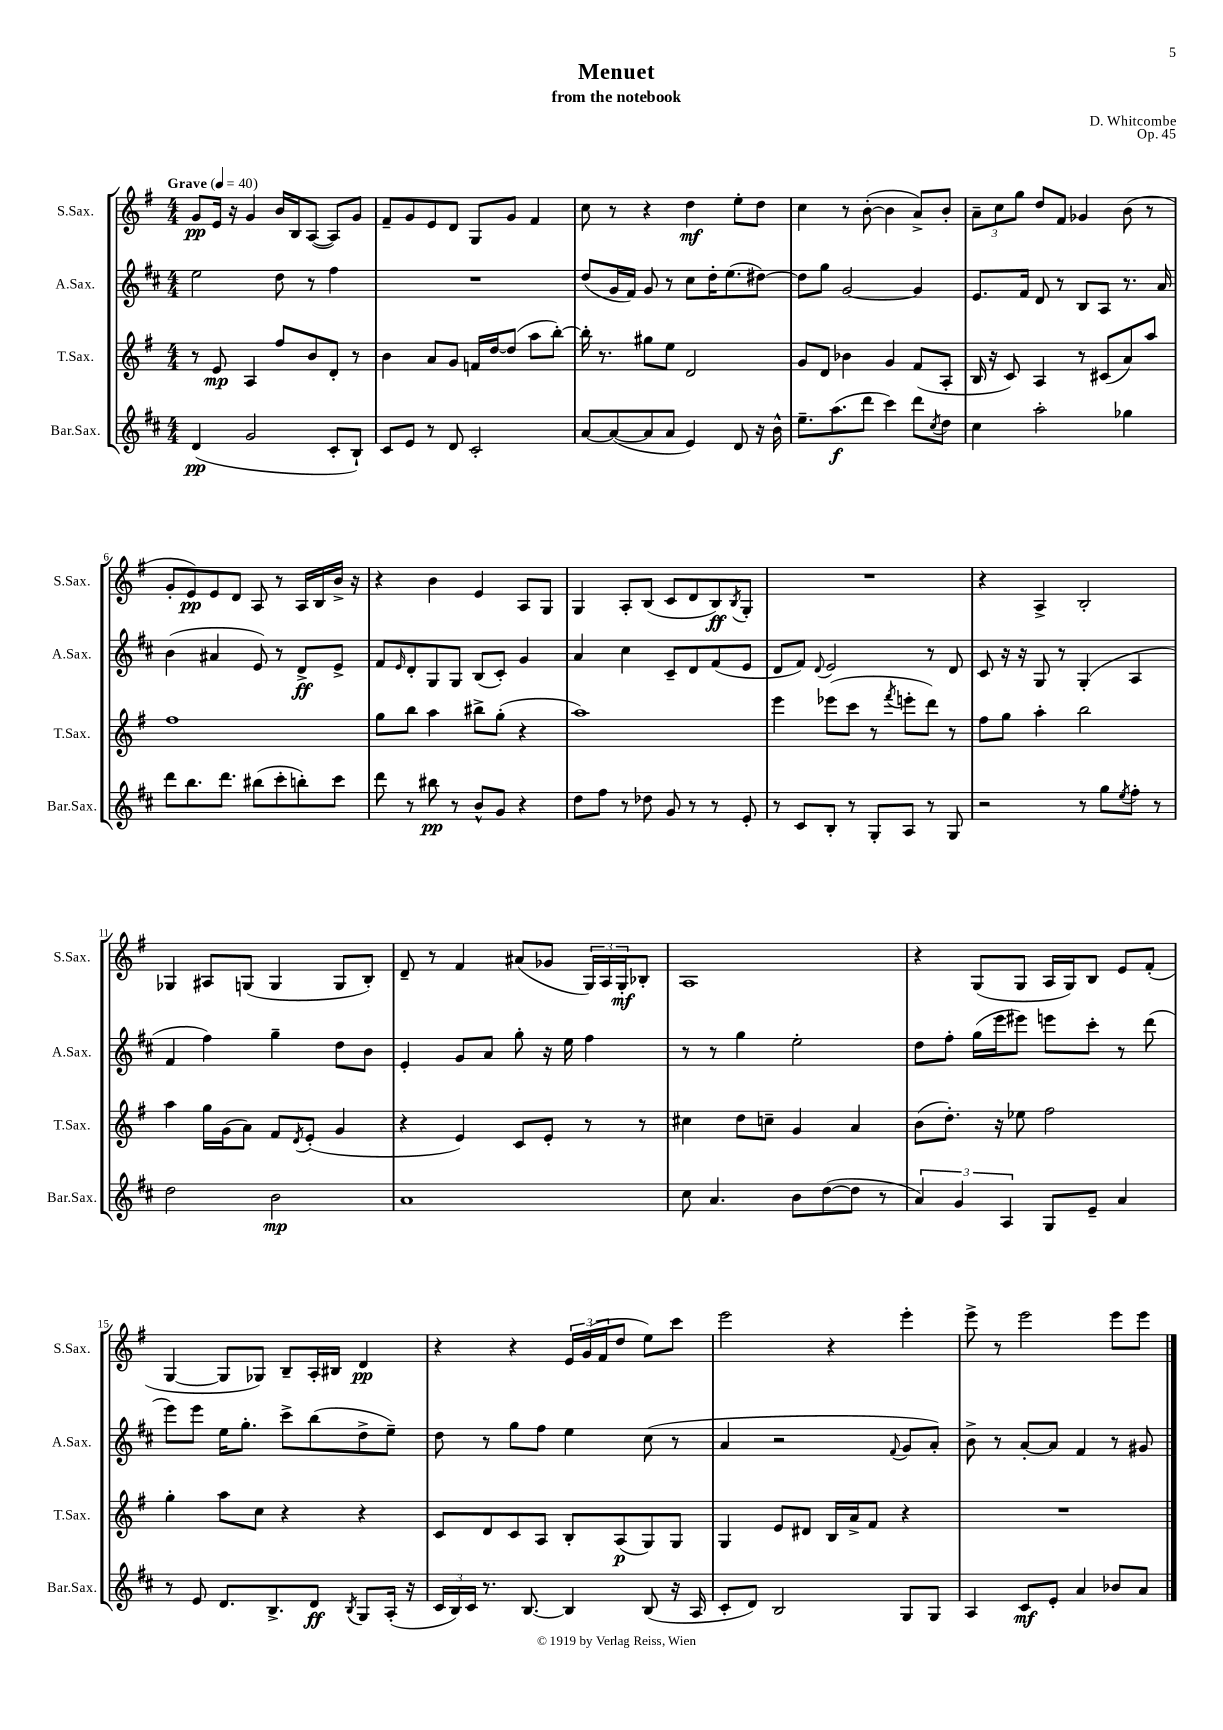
\header { title = "Menuet" composer = "D. Whitcombe" subtitle = "from the notebook" opus = "Op. 45" }
<<
\new StaffGroup <<
\new Staff = "s0" \with { instrumentName = "S.Sax." shortInstrumentName = "S.Sax." } {
    \clef treble \key g \major \numericTimeSignature \time 4/4 \tempo "Grave" 4 = 40
    g'8\pp e'16 r16 g'4 b'16 b16 a8~( a8) g'8 |
    fis'8-- g'8 e'8 d'8 g8 g'8 fis'4 |
    c''8 r8 r4 d''4\mf e''8-. d''8 |
    c''4 r8 b'8~-.( b'4 a'8->) b'8-. |
    \tuplet 3/2 { a'8-- c''8 g''8 } d''8 fis'8 ges'4 b'8( r8 |
    g'8-. e'8\pp) e'8 d'8 a8 r8 a16 b16 b'16-> r16 |
    r4 b'4 e'4 a8 g8 |
    g4 a8-. b8( c'8 d'8 b8\ff) \acciaccatura { b8 } g8-. |
    R1 |
    r4 a4-> b2-. |
    ges4 ais8 g8( g4 g8 b8-.) |
    d'8-- r8 fis'4 ais'8( ges'8 \tuplet 3/2 { g16) a16 g16-.\mf } bes8-. |
    a1 |
    r4 g8( g8 a16 g16) b8 e'8 fis'8-.( |
    g4~ g8 ges8) b8-- a16-. bis16 d'4\pp |
    r4 r4 \tuplet 3/2 { e'16 g'16( fis'16 } d''8 e''8) c'''8 |
    e'''2 r4 e'''4-. |
    e'''8-> r8 e'''2 e'''8 e'''8 \bar "|." |
}
\new Staff = "s1" \with { instrumentName = "A.Sax." shortInstrumentName = "A.Sax." } {
    \clef treble \key d \major \numericTimeSignature \time 4/4
    e''2 d''8 r8 fis''4 |
    R1 |
    d''8( g'16 fis'16) g'8 r8 cis''8 d''16-. e''8.( dis''8~) |
    dis''8 g''8 g'2~ g'4 |
    e'8. fis'16 d'8 r8 b8 a8 r8. a'16 |
    b'4( ais'4 e'8) r8 d'8->\ff e'8-> |
    fis'8 \grace { e'16 } d'8-. g8 g8 b8( cis'8-.) g'4 |
    a'4 cis''4 cis'8-- d'8 fis'8( e'8 |
    d'8 fis'8) \appoggiatura { d'8 } e'2 r8 d'8 |
    cis'8 r16 r16 g8 r8 g4-.( a4 |
    fis'4 fis''4) g''4-- d''8 b'8 |
    e'4-. g'8 a'8 g''8-. r16 e''16 fis''4 |
    r8 r8 g''4 e''2-. |
    d''8 fis''8-. g''16( e'''16 eis'''8) e'''8 cis'''8-. r8 d'''8( |
    e'''8) e'''8 e''16 g''8.-. cis'''8-> b''8( d''8-> e''8--) |
    d''8 r8 g''8 fis''8 e''4 cis''8( r8 |
    a'4 r2 \appoggiatura { fis'8 } g'8 a'8-.) |
    b'8-> r8 a'8~-. a'8 fis'4 r8 gis'8 \bar "|." |
}
\new Staff = "s2" \with { instrumentName = "T.Sax." shortInstrumentName = "T.Sax." } {
    \clef treble \key g \major \numericTimeSignature \time 4/4
    r8 e'8\mp a4 fis''8 b'8 d'8-. r8 |
    b'4 a'8 g'8 f'16 d''16~ d''8( a''8 b''8~-.) |
    b''16-. r8. gis''8 e''8 d'2 |
    g'8 d'8 bes'4 g'4 fis'8( a8-. |
    b16 r16 c'8) a4 r8 cis'8( a'8) a''8 |
    fis''1 |
    g''8 b''8 a''4 bis''8-> g''8-.( r4 |
    a''1) |
    e'''4 ees'''8( c'''8 r8 \acciaccatura { fis'''8 } e'''8-. d'''8) r8 |
    fis''8 g''8 a''4-. b''2 |
    a''4 g''16 g'16( a'8) fis'8 \acciaccatura { d'8 } e'8-.( g'4 |
    r4 e'4) c'8 e'8-. r8 r8 |
    cis''4 d''8 c''8-- g'4 a'4 |
    b'8( d''8.-.) r16 ees''8 fis''2 |
    g''4-. a''8 c''8 r4 r4 |
    c'8 d'8 c'8 a8 b8-. a8\p( g8) g8 |
    g4 e'8 dis'8 b16 a'16-> fis'8 r4 |
    R1 \bar "|." |
}
\new Staff = "s3" \with { instrumentName = "Bar.Sax." shortInstrumentName = "Bar.Sax." } {
    \clef treble \key d \major \numericTimeSignature \time 4/4
    d'4\pp( g'2 cis'8-. b8-!) |
    cis'8 e'8 r8 d'8 cis'2-. |
    a'8~ a'8~( a'8 a'8 e'4) d'8 r16 b'16-^ |
    e''8.-- a''8.\f( d'''8 cis'''4) d'''8 \acciaccatura { cis''8 } d''8 |
    cis''4 a''2-. ges''4 |
    d'''8 b''8. d'''8. bis''8( cis'''8-. b''8-.) cis'''8 |
    d'''8 r8 bis''8\pp r8 b'8-^ g'8 r4 |
    d''8 fis''8 r8 des''8 g'8 r8 r8 e'8-. |
    r8 cis'8 b8-. r8 g8-. a8 r8 g8 |
    r2 r8 g''8 \acciaccatura { e''8 } fis''8-. r8 |
    d''2 b'2\mp |
    a'1 |
    cis''8 a'4. b'8 d''8~( d''8 r8 |
    \tuplet 3/2 { a'4) g'4 a4 } g8 e'8-- a'4 |
    r8 e'8 d'8. b8.-> d'8\ff \acciaccatura { b8 } g8 a16-.( r16 |
    \tuplet 3/2 { cis'16 b16) cis'16 } r8. b8.~ b4 b8( r16 a16 |
    cis'8-. d'8) b2 g8 g8 |
    a4 cis'8\mf e'8-. a'4 bes'8 a'8 \bar "|." |
}
>>
>>
